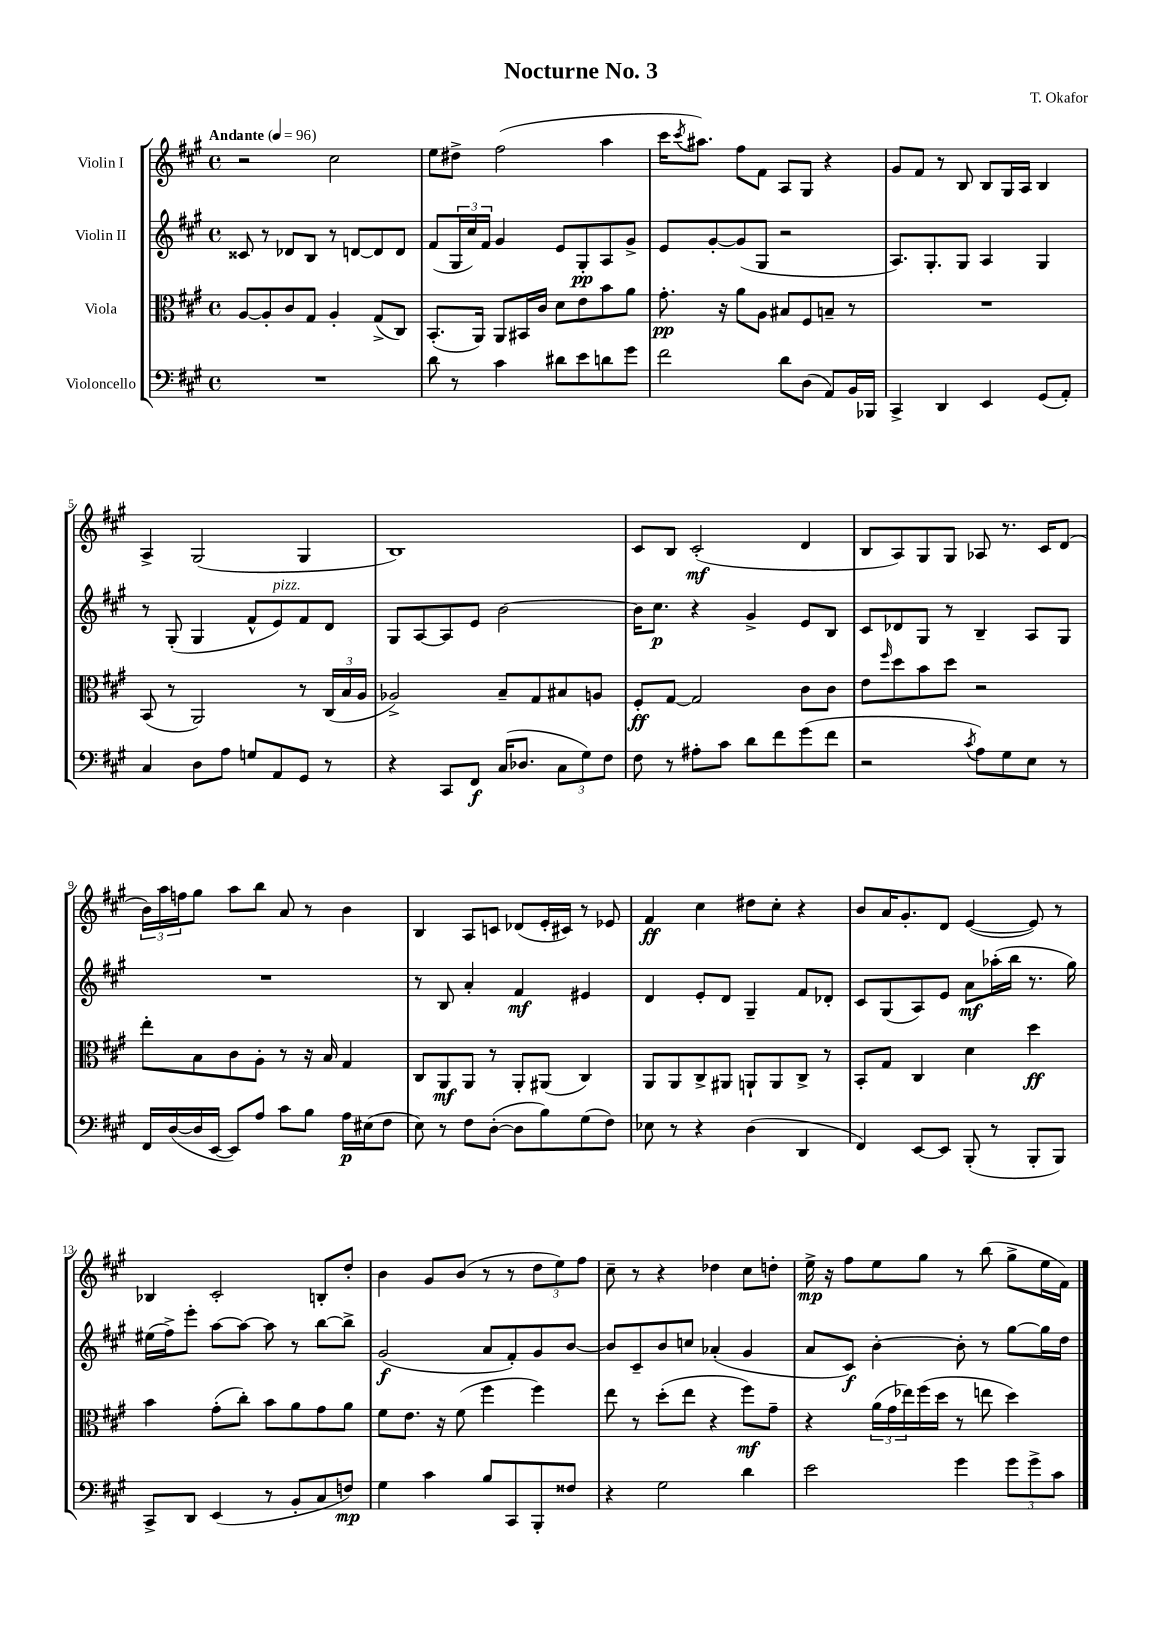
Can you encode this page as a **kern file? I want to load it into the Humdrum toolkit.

**kern	**dynam	**kern	**dynam	**kern	**dynam	**kern	**dynam
*part4	*part4	*part3	*part3	*part2	*part2	*part1	*part1
*staff4	*staff4	*staff3	*staff3	*staff2	*staff2	*staff1	*staff1
*I"Violoncello	*	*I"Viola	*	*I"Violin II	*	*I"Violin I	*
*clefF4	*	*clefC3	*	*clefG2	*	*clefG2	*
*k[f#c#g#]	*	*k[f#c#g#]	*	*k[f#c#g#]	*	*k[f#c#g#]	*
*M4/4	*	*M4/4	*	*M4/4	*	*M4/4	*
*met(c)	*	*met(c)	*	*met(c)	*	*met(c)	*
*MM96	*	*MM96	*	*MM96	*	*MM96	*
=1	=1	=1	=1	=1	=1	=1	=1
!	!	!	!	!	!	!LO:TX:a:B:t=Andante	!
1r	.	[8A/L	.	8c##X/	.	2r	.
.	.	8A'/]	.	8r	.	.	.
.	.	8c#/	.	8d-X/L	.	.	.
.	.	8G#/J	.	8B/J	.	.	.
.	.	4A'/	.	8r	.	2cc#\	.
.	.	.	.	[8dn/L	.	.	.
.	.	(8G#^/L	.	8d/]	.	.	.
.	.	8C#/J)	.	8d/J	.	.	.
=2	=2	=2	=2	=2	=2	=2	=2
8d\	.	(8.BB'/L	.	(8f#/L	.	8ee\L	.
8r	.	.	.	24G#/L	.	8dd#X^\J	.
.	.	.	.	24cc#/)	.	.	.
.	.	16AA/Jk)	.	.	.	.	.
.	.	.	.	24f#/JJ	.	.	.
4c#\	.	8AA/L	.	4g#/	.	(2ff#\	.
.	.	16BB#X/L	.	.	.	.	.
.	.	16c#/JJ	.	.	.	.	.
8d#X\L	.	8d\L	.	8e/L	.	.	.
8e\	.	8e\	.	8G#'/	pp	.	.
8dn\	.	8b\	.	8A/	.	4aa\	.
8g#\J	.	8a\J	.	8g#^/J	.	.	.
=3	=3	=3	=3	=3	=3	=3	=3
2f#\	.	8.g#'\	pp	8e/L	.	16ccc#\KL	.
.	.	.	.	.	.	8qccc#/	.
.	.	.	.	.	.	8.aa#X\J)	.
.	.	.	.	[8g#'/	.	.	.
.	.	16r	.	.	.	.	.
.	.	8a\L	.	(8g#/]	.	8ff#\L	.
.	.	8A\J	.	8G#/J	.	8f#\J	.
8d\L	.	8B#X/L	.	2r	.	8A/L	.
(8D\J	.	8F#/	.	.	.	8G#/J	.
8AA/L)	.	8Bn~/J	.	.	.	4r	.
16BB/L	.	8r	.	.	.	.	.
16BBB-X/JJ	.	.	.	.	.	.	.
=4	=4	=4	=4	=4	=4	=4	=4
4CC#^/	.	1r	.	8.A/L)	.	8g#/L	.
.	.	.	.	.	.	8f#/J	.
.	.	.	.	8.G#'/	.	.	.
4DD/	.	.	.	.	.	8r	.
.	.	.	.	8G#/J	.	8B/	.
4EE/	.	.	.	4A/	.	8B/L	.
.	.	.	.	.	.	16G#/L	.
.	.	.	.	.	.	16A/JJ	.
(8GG#/L	.	.	.	4G#/	.	4B/	.
8AA'/J)	.	.	.	.	.	.	.
!!LO:LB:g=z
=5	=5	=5	=5	=5	=5	=5	=5
4C#/	.	(8BB/	.	8r	.	4A^/	.
.	.	8r	.	(8G#'/	.	.	.
8D\L	.	2AA/)	.	4G#/	.	(2G#/	.
8A\J	.	.	.	.	.	.	.
8Gn/L	.	.	.	8f#^^/L	.	.	.
!	!	!	!	!LO:TX:a:i:t=pizz.	!	!	!
8AA/	.	.	.	8e/)	.	.	.
8GG#/J	.	8r	.	8f#/	.	4G#/	.
8r	.	(24C#/LL	.	8d/J	.	.	.
.	.	24B/	.	.	.	.	.
.	.	24A/JJ	.	.	.	.	.
=6	=6	=6	=6	=6	=6	=6	=6
4r	.	2A-X^/)	.	8G#/L	.	1B)	.
.	.	.	.	[8A/	.	.	.
8CC#/L	.	.	.	8A/]	.	.	.
8FF#/J	f	.	.	8e/J	.	.	.
(16C#/KL	.	8B~/L	.	[2b\	.	.	.
8.D-X/J	.	.	.	.	.	.	.
.	.	8G#/	.	.	.	.	.
12C#\L	.	8B#X/	.	.	.	.	.
12G#\)	.	.	.	.	.	.	.
.	.	8An/J	.	.	.	.	.
12F#\J	.	.	.	.	.	.	.
=7	=7	=7	=7	=7	=7	=7	=7
8F#\	.	8F#'/L	ff	16b\KL]	.	8c#/L	.
.	.	.	.	8.cc#\J	p	.	.
8r	.	[8G#/J	.	.	.	8B/J	.
8A#X'\L	.	2G#/]	.	4r	.	(2c#'/	mf
8c#\J	.	.	.	.	.	.	.
8d\L	.	.	.	4g#^/	.	.	.
8f#\	.	.	.	.	.	.	.
(8g#\	.	8c#\L	.	8e/L	.	4d/	.
8f#\J	.	8c#\J	.	8B/J	.	.	.
=8	=8	=8	=8	=8	=8	=8	=8
2r	.	8e\L	.	8c#/L	.	8B/L	.
.	.	16qqff#/	.	.	.	.	.
.	.	8dd\	.	8d-X/	.	8A/)	.
.	.	8b\	.	8G#/J	.	8G#/	.
.	.	8dd\J	.	8r	.	8G#/J	.
8qc#/	.	.	.	.	.	.	.
8A\L)	.	2r	.	4B~/	.	8A-X/	.
8G#\	.	.	.	.	.	8.r	.
8E\J	.	.	.	8A/L	.	.	.
.	.	.	.	.	.	16c#/KL	.
8r	.	.	.	8G#/J	.	(8d/J	.
!!LO:LB:g=z
=9	=9	=9	=9	=9	=9	=9	=9
16FF#/LL	.	8ee'\L	.	1r	.	24b\LL)	.
.	.	.	.	.	.	24aa\	.
([16D/	.	.	.	.	.	.	.
.	.	.	.	.	.	24ffn\J	.
16D/]	.	8B\	.	.	.	8gg#\J	.
[16EE/JJ	.	.	.	.	.	.	.
8EE/L])	.	8c#\	.	.	.	8aa\L	.
8A/J	.	8A'\J	.	.	.	8bb\J	.
8c#\L	.	8r	.	.	.	8a/	.
8B\J	.	16r	.	.	.	8r	.
.	.	16B/	.	.	.	.	.
16A\LL	p	4G#/	.	.	.	4b\	.
(16E#X\J	.	.	.	.	.	.	.
8F#\J	.	.	.	.	.	.	.
=10	=10	=10	=10	=10	=10	=10	=10
8E\)	.	8C#/L	.	8r	.	4B/	.
8r	.	8AA/	mf	8B/	.	.	.
8F#\L	.	8AA/J	.	4a'/	.	8A/L	.
([8D'\J	.	8r	.	.	.	8cn/J	.
8D\L]	.	8AA'/L	.	4f#/	mf	(8d-X/L	.
8B\)	.	(8AA#X/J	.	.	.	16e'/L	.
.	.	.	.	.	.	16c#X/JJ)	.
(8G#\	.	4C#/)	.	4e#X/	.	8r	.
8F#\J)	.	.	.	.	.	8e-X/	.
=11	=11	=11	=11	=11	=11	=11	=11
8E-X\	.	8AA/L	.	4d/	.	4f#/	ff
8r	.	8AA/	.	.	.	.	.
4r	.	8C#^/	.	8e'/L	.	4cc#\	.
.	.	8AA#X/J	.	8d/J	.	.	.
(4D\	.	8AAn`/L	.	4G#~/	.	8dd#X\L	.
.	.	8AA/	.	.	.	8cc#'\J	.
4DD/	.	8C#^/J	.	8f#/L	.	4r	.
.	.	8r	.	8d-X'/J	.	.	.
=12	=12	=12	=12	=12	=12	=12	=12
4FF#/)	.	8BB'/L	.	8c#/L	.	8b/L	.
.	.	8G#/J	.	(8G#/	.	16a/K	.
.	.	.	.	.	.	8.g#'/	.
[8EE/L	.	4C#/	.	8A/)	.	.	.
8EE/J]	.	.	.	8e/J	.	8d/J	.
(8BBB'/	.	4d\	.	8a\L	mf	([4e/	.
8r	.	.	.	(16aa-X'\L	.	.	.
.	.	.	.	16bb\JJ	.	.	.
8BBB'/L	.	4dd\	ff	8.r	.	8e/])	.
8BBB/J)	.	.	.	.	.	8r	.
.	.	.	.	16gg#\)	.	.	.
!!LO:LB:g=z
=13	=13	=13	=13	=13	=13	=13	=13
8CC#^/L	.	4b\	.	(16ee#X\LL	.	4B-X/	.
.	.	.	.	16ff#^\J)	.	.	.
8DD/J	.	.	.	8eee'\J	.	.	.
(4EE/	.	(8g#'\L	.	[8aa\L	.	2c#'/	.
.	.	8cc#'\J)	.	8aa\J_	.	.	.
8r	.	8b\L	.	8aa\]	.	.	.
8BB'/L	.	8a\	.	8r	.	.	.
8C#/	.	8g#\	.	[8bb\L	.	8Bn'/L	.
8Fn/J)	mp	8a\J	.	8bb^\J]	.	8dd'/J	.
=14	=14	=14	=14	=14	=14	=14	=14
4G#\	.	8f#\L	.	(2g#/	f	4b\	.
.	.	8.e\J	.	.	.	.	.
4c#\	.	.	.	.	.	8g#/L	.
.	.	16r	.	.	.	.	.
.	.	(8f#\	.	.	.	(8b/J	.
8B/L	.	4ff#\	.	8a/L	.	8r	.
8CC#/	.	.	.	8f#'/)	.	8r	.
8BBB'/	.	4ff#\)	.	8g#/	.	12dd\L	.
.	.	.	.	.	.	12ee\)	.
8F##X/J	.	.	.	[8b/J	.	.	.
.	.	.	.	.	.	12ff#\J	.
=15	=15	=15	=15	=15	=15	=15	=15
4r	.	8ee\	.	8b/L]	.	8cc#~\	.
.	.	8r	.	8c#~/	.	8r	.
2G#\	.	(8dd'\L	.	8b/	.	4r	.
.	.	8ee\J	.	8ccn/J	.	.	.
.	.	4r	.	(4a-X'/	.	4dd-X\	.
4d\	.	8ff#\L)	mf	4g#/	.	8cc#\L	.
.	.	8g#~\J	.	.	.	8ddn'\J	.
=16	=16	=16	=16	=16	=16	=16	=16
2e\	.	4r	.	8a/L	.	16ee^\	mp
.	.	.	.	.	.	16r	.
.	.	.	.	8c#/J)	f	8ff#\L	.
.	.	(24a\LL	.	[4b'\	.	8ee\	.
.	.	24g#\	.	.	.	.	.
.	.	24ee-X\)	.	.	.	.	.
.	.	(16ff#\	.	.	.	8gg#\J	.
.	.	16dd\JJ	.	.	.	.	.
4g#\	.	8r	.	8b'\]	.	8r	.
.	.	8een\	.	8r	.	(8bb\	.
12g#\L	.	4dd\)	.	[8gg#\L	.	8gg#^\L	.
12g#^\	.	.	.	.	.	.	.
.	.	.	.	16gg#\L]	.	16ee\L	.
12c#\J	.	.	.	.	.	.	.
.	.	.	.	16dd\JJ	.	16f#\JJ)	.
==	==	==	==	==	==	==	==
*-	*-	*-	*-	*-	*-	*-	*-
